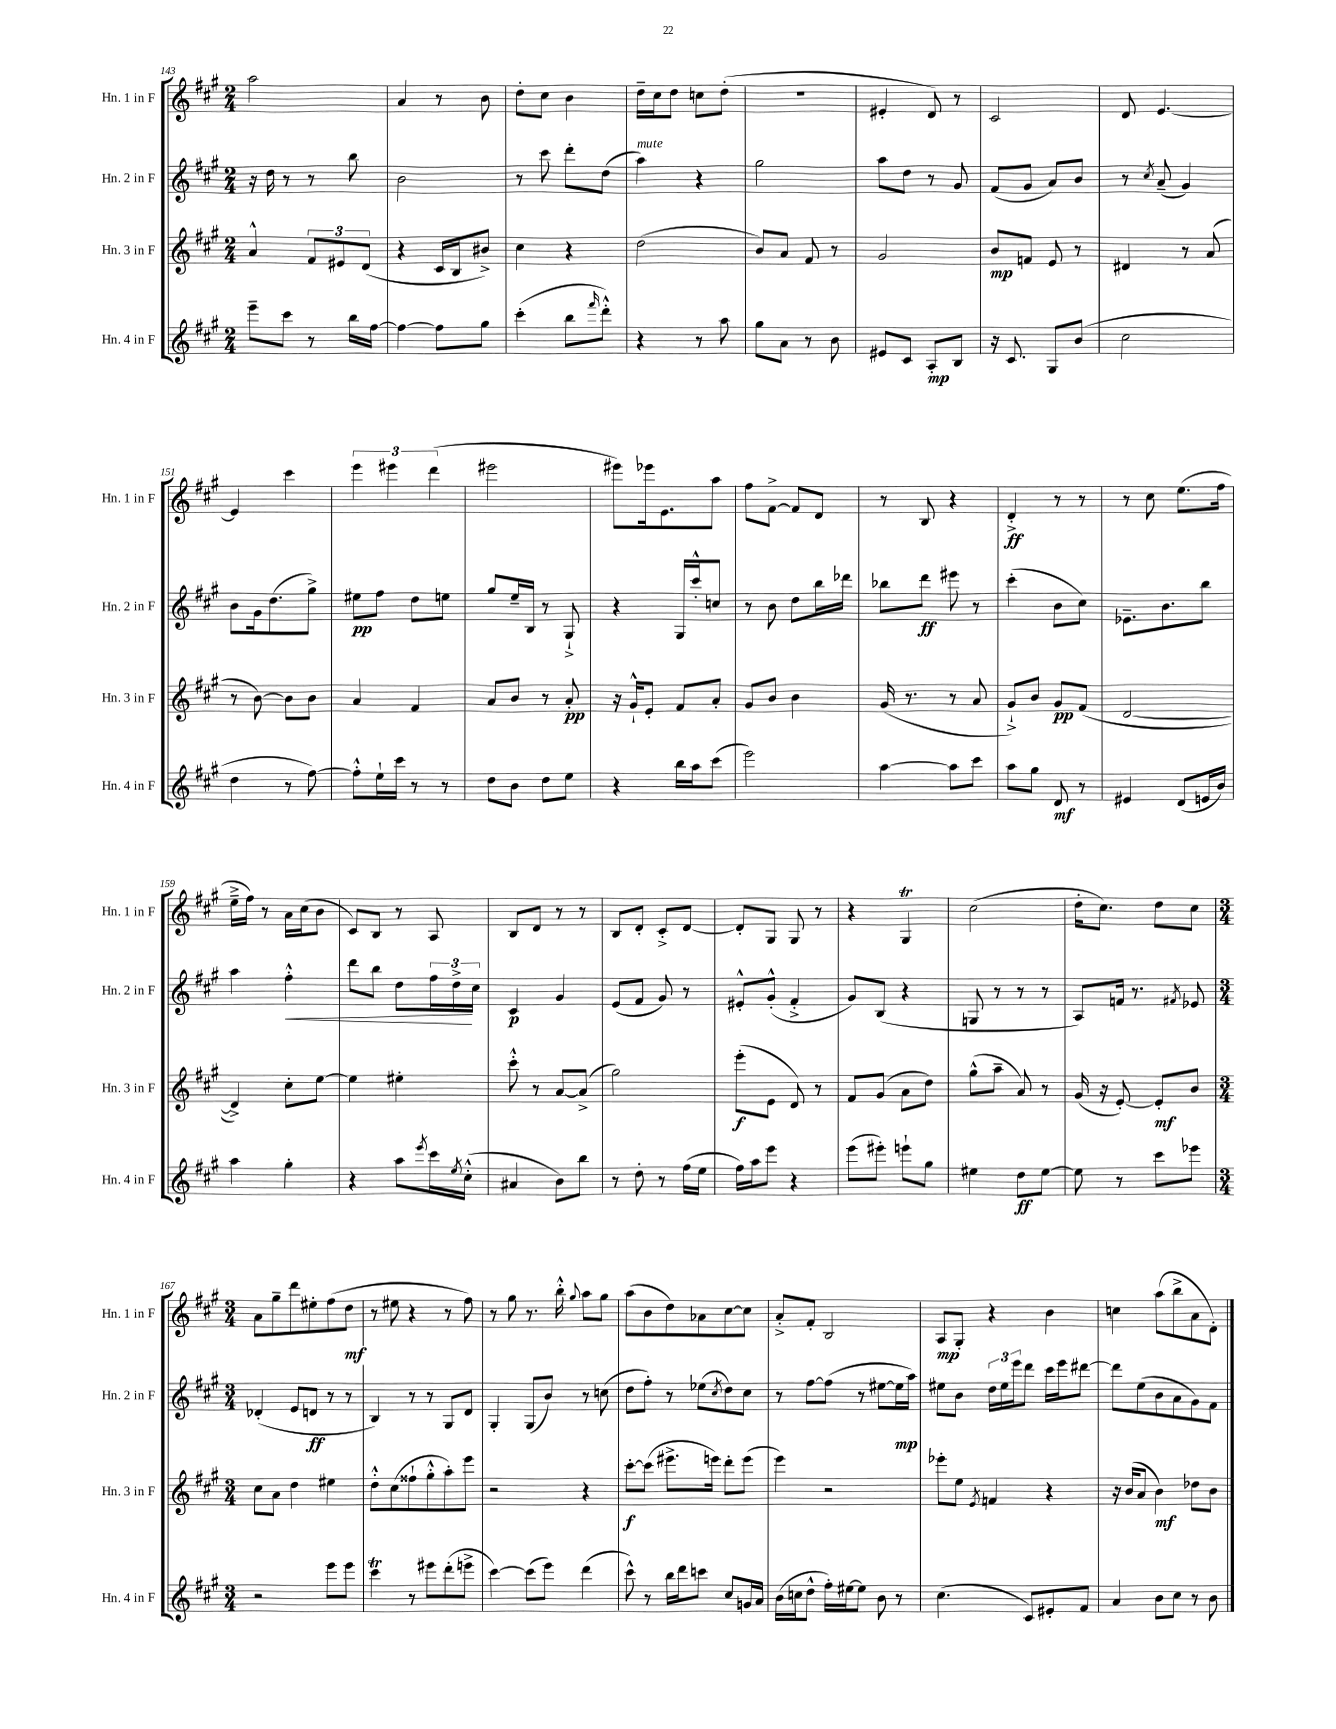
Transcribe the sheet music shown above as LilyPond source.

<<
\new StaffGroup <<
\new Staff = "s0" \with { instrumentName = "Hn. 1 in F" shortInstrumentName = "Hn. 1 in F" } {
    \clef treble \key a \major \numericTimeSignature \time 2/4
    a''2 |
    a'4 r8 b'8 |
    d''8-. cis''8 b'4 |
    d''16-- cis''16 d''8 c''8 d''8-.( |
    R2 |
    eis'4-. d'8) r8 |
    cis'2 |
    d'8 e'4.~ |
    e'4 cis'''4 |
    \tuplet 3/2 { e'''4 eis'''4 d'''4( } |
    eis'''2 |
    eis'''8) ees'''16 e'8. a''8 |
    fis''8 fis'8~-> fis'8 d'8 |
    r8 b8 r4 |
    d'4-.->\ff r8 r8 |
    r8 cis''8 e''8.( fis''16 |
    e''16---> fis''16) r8 a'16 cis''16( b'8 |
    cis'8) b8 r8 a8 |
    b8 d'8 r8 r8 |
    b8 d'8-. cis'8-.-> d'8~ |
    d'8-. gis8 gis8 r8 |
    r4 gis4\trill |
    cis''2( |
    d''16-. cis''8.) d''8 cis''8 |
    \numericTimeSignature \time 3/4 a'8 gis''8-- d'''8 eis''8-. fis''8( d''8\mf |
    r8 eis''8 r4 r8 fis''8) |
    r8 gis''8 r8. b''16-.-^ \appoggiatura { gis''8 } a''8 gis''8 |
    a''8( b'8 d''8) aes'8 cis''8~ cis''8 |
    a'8-.-> fis'8-. b2 |
    a8\mp gis8-. r4 b'4 |
    c''4 a''8( b''8-> a'8 d'8-.) \bar "|." |
}
\new Staff = "s1" \with { instrumentName = "Hn. 2 in F" shortInstrumentName = "Hn. 2 in F" } {
    \clef treble \key a \major \numericTimeSignature \time 2/4
    r16 d''16 r8 r8 b''8 |
    b'2 |
    r8 cis'''8 d'''8-. d''8( |
    a''4^\markup { \italic "mute" }) r4 |
    gis''2 |
    a''8 d''8 r8 gis'8 |
    fis'8( gis'8 a'8) b'8 |
    r8 \acciaccatura { cis''8 } a'8--( gis'4) |
    b'8 gis'16 d''8.( gis''8->) |
    eis''8\pp fis''8 d''8 e''8 |
    gis''8 e''16-- b16 r8 gis8-!-> |
    r4 gis16 cis'''16-.-^ c''8 |
    r8 b'8 d''8 b''16 des'''16 |
    bes''8 d'''8\ff eis'''8 r8 |
    cis'''4-.( b'8 cis''8) |
    ees'8.-- b'8. b''8 |
    a''4 fis''4-.-^\< |
    d'''8 b''8 d''8 \tuplet 3/2 { fis''16 d''16->\! cis''16 } |
    cis'4\p gis'4 |
    e'8( fis'8 gis'8) r8 |
    eis'8-.-^ gis'8-.-^( fis'4-.-> |
    gis'8) b8( r4 |
    g8 r8 r8 r8 |
    a8) f'16 r8. \acciaccatura { fis'8 } ees'8 |
    \numericTimeSignature \time 3/4 des'4-.( e'8 d'8\ff r8 r8 |
    b4) r8 r8 gis8 d'8 |
    gis4-. gis8( b'8) r8 c''8( |
    d''8 fis''8-.) r8 ees''8( \acciaccatura { cis''8 } d''8) cis''8 |
    r8 fis''8~ fis''8( r8 eis''8~ eis''16\mp a''16) |
    eis''8 b'8 \tuplet 3/2 { d''16 eis''16 e'''16 } d'''8 cis'''16 e'''16 dis'''8~ |
    dis'''8 e''8( b'8 a'8 gis'8) fis'8 \bar "|." |
}
\new Staff = "s2" \with { instrumentName = "Hn. 3 in F" shortInstrumentName = "Hn. 3 in F" } {
    \clef treble \key a \major \numericTimeSignature \time 2/4
    a'4-^ \tuplet 3/2 { fis'8 eis'8 d'8( } |
    r4 cis'16 b16 bis'8->) |
    cis''4 r4 |
    d''2( |
    b'8) a'8 fis'8 r8 |
    gis'2 |
    b'8\mp f'8 e'8 r8 |
    dis'4 r8 a'8( |
    r8 b'8~) b'8 b'8 |
    a'4 fis'4 |
    a'8 b'8 r8 a'8-.\pp |
    r16 gis'16-!-^ e'8-. fis'8 a'8-. |
    gis'8 b'8 b'4 |
    gis'16( r8. r8 a'8 |
    gis'8-!->) b'8 gis'8\pp fis'8( |
    d'2~ |
    d'4->) cis''8-. e''8~ |
    e''4 eis''4-. |
    cis'''8-.-^ r8 a'8~ a'8->( |
    gis''2) |
    e'''8-.\f( e'8 d'8) r8 |
    fis'8 gis'8( a'8 d''8) |
    gis''8-^( a''8-- a'8) r8 |
    gis'16( r16 e'8~-.) e'8-.\mf b'8 |
    \numericTimeSignature \time 3/4 cis''8 a'8 d''4 eis''4 |
    d''8-.-^ cis''8( fisis''8-! gis''8-.-^ a''8-.) e'''8 |
    r2 r4 |
    cis'''8~-.\f cis'''8( eis'''8.-> e'''16) d'''8-. e'''8( |
    e'''4) r2 |
    ees'''8-. e''8 \acciaccatura { e'8 } f'4 r4 |
    r16 b'16( a'8 b'4\mf) des''8 b'8 \bar "|." |
}
\new Staff = "s3" \with { instrumentName = "Hn. 4 in F" shortInstrumentName = "Hn. 4 in F" } {
    \clef treble \key a \major \numericTimeSignature \time 2/4
    e'''8-- cis'''8 r8 b''16 fis''16~ |
    fis''4~ fis''8 gis''8 |
    cis'''4-.( b''8 \grace { fis'''16 } d'''8-.-^) |
    r4 r8 a''8 |
    gis''8 a'8 r8 b'8 |
    eis'8 cis'8 a8-.\mp b8 |
    r16 cis'8. gis8 b'8( |
    cis''2 |
    d''4 r8 fis''8~) |
    fis''8-.-^ e''16-! cis'''16 r8 r8 |
    d''8 b'8 d''8 e''8 |
    r4 b''16 a''16 cis'''8( |
    e'''2) |
    a''4~ a''8 cis'''8 |
    a''8 gis''8 d'8\mf r8 |
    eis'4 d'8( e'16 b'16) |
    a''4 gis''4-. |
    r4 a''8 \acciaccatura { e'''8 } cis'''16 \acciaccatura { e''8 } cis''16-.-^( |
    ais'4 b'8) b''8 |
    r8 d''8-. r8 fis''16( e''16 |
    fis''16) a''16 e'''8 r4 |
    e'''8( eis'''8-.) e'''8-! gis''8 |
    eis''4 d''8\ff eis''8~ |
    eis''8 r8 cis'''8 ees'''8 |
    \numericTimeSignature \time 3/4 r2 e'''8 e'''8 |
    cis'''4\trill r8 eis'''8 d'''8-.( e'''8-> |
    cis'''4~) cis'''8( e'''8) d'''4( |
    cis'''8-^) r8 b''16 d'''16 c'''8 cis''8 g'16 a'16 |
    b'16( c''16 d''8-^ fis''16-.) eis''16~ eis''8 b'8 r8 |
    cis''4.( cis'8) eis'8-. fis'8 |
    a'4 b'8 cis''8 r8 b'8 \bar "|." |
}
>>
>>
\layout { \context { \Score currentBarNumber = #143 } }
